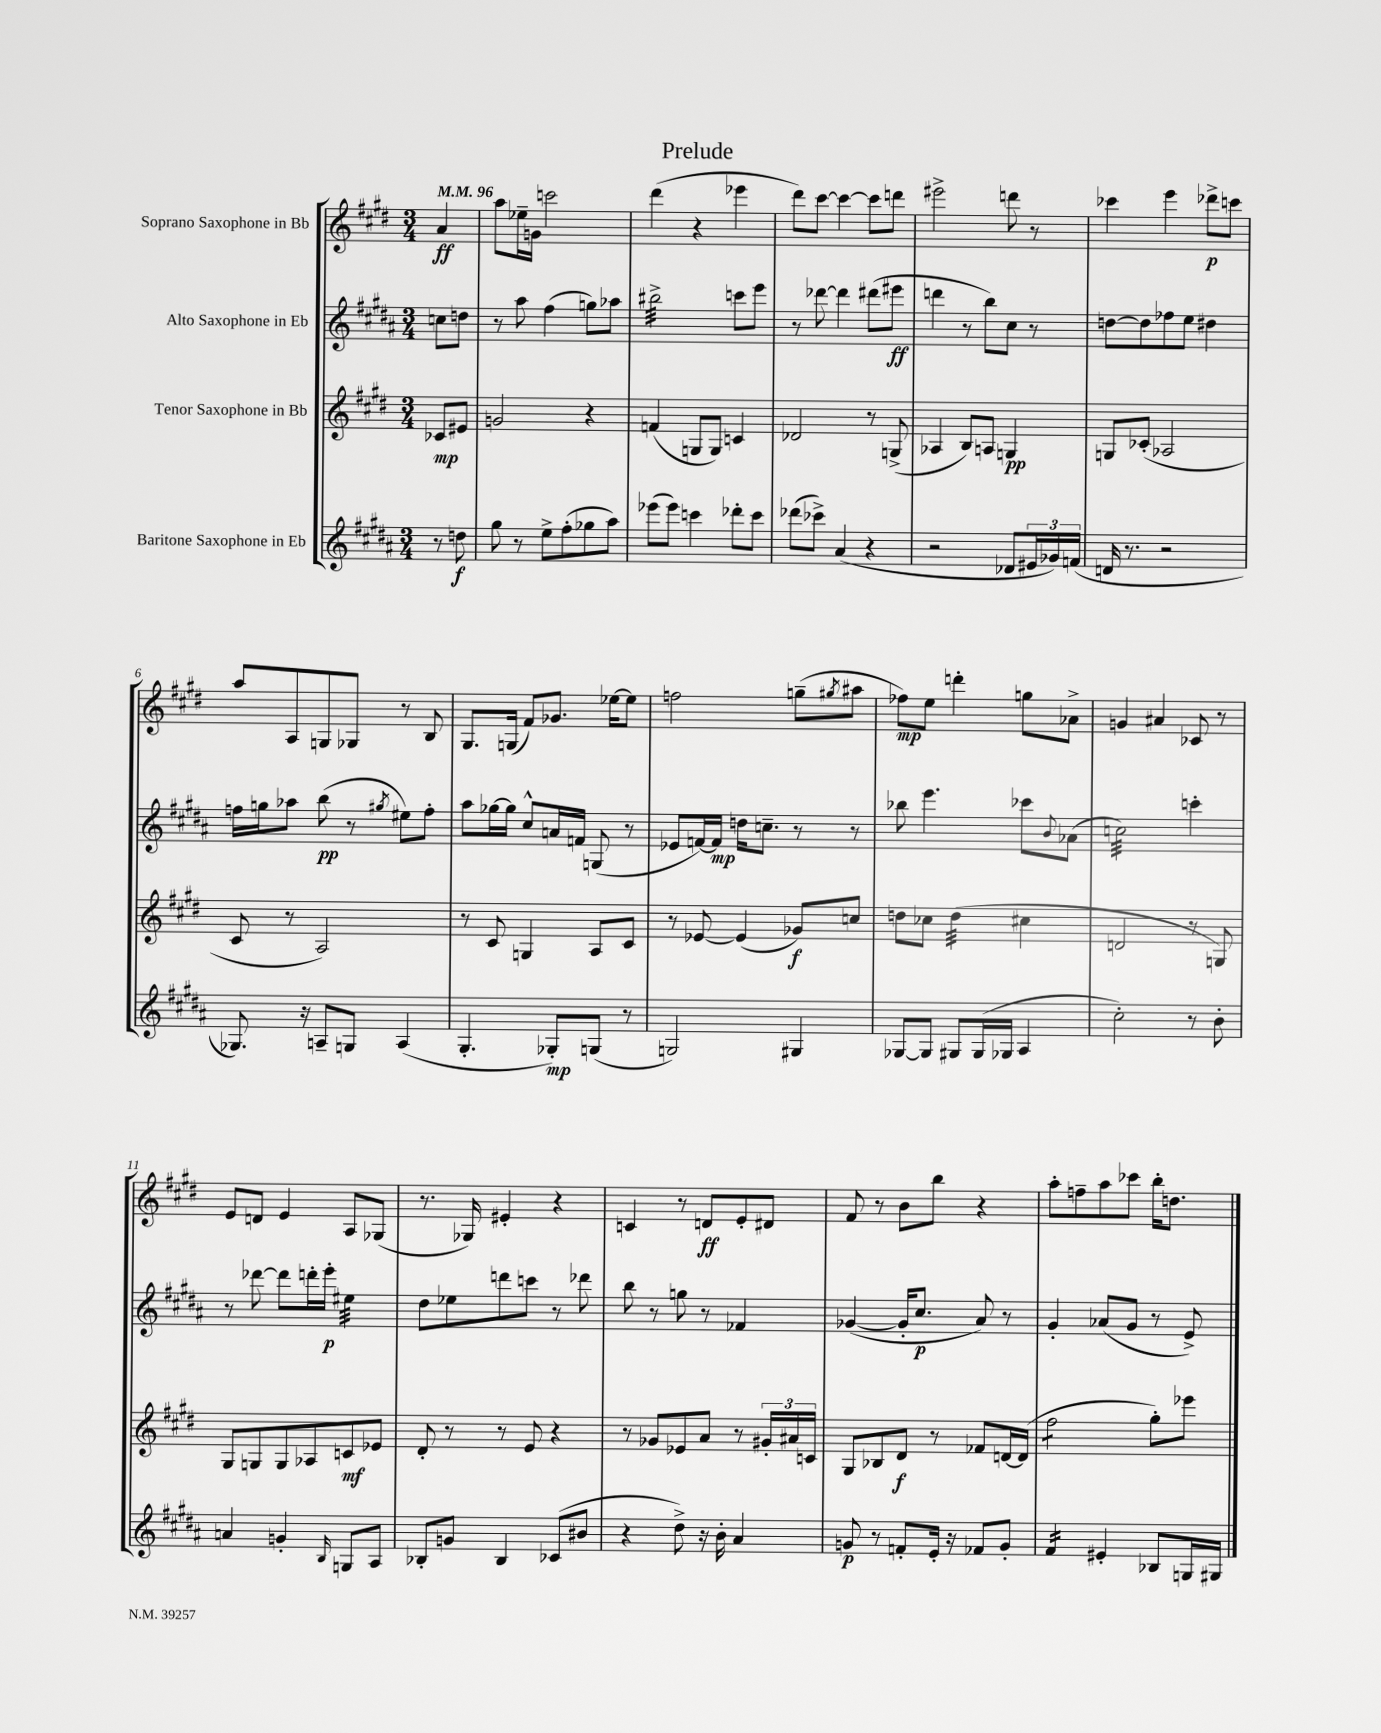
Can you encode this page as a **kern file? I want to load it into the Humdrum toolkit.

**kern	**kern	**kern	**kern
*staff4	*staff3	*staff2	*staff1
*clefG2	*clefG2	*clefG2	*clefG2
*k[f#c#g#d#a#]	*k[f#c#g#d#]	*k[f#c#g#d#a#]	*k[f#c#g#d#]
*M3/4	*M3/4	*M3/4	*M3/4
*MM96	*MM96	*MM96	*MM96
8r	8c-/L	8cc\L	4a/
8dd\	8e#/J	8dd\J	.
=	=	=	=
8gg#\	2g/	8r	8aa\L
8r	.	8aa#\	16ee-~\L
.	.	.	16g\JJ
8ee^\L	.	(4ff#\	2ccc\
(8ff#'\	.	.	.
8gg-\	4r	8gg\L)	.
8aa#\J)	.	8aa-\J	.
=	=	=	=
(8eee-\L	(4f/	2bb#^\	(4ddd#\
8eee-\J)	.	.	.
4ccc\	8G/L	.	4r
.	8G/J)	.	.
8ddd-'\L	4c/	8ccc\L	4eee-\
8ccc\J	.	8eee\J	.
=	=	=	=
(8ddd-\L	2d-/	8r	8ddd#\L)
8ccc-^\J)	.	[8ddd-\	[8ccc#\J
(4a#/	.	4ddd-\]	4ccc#\_
4r	8r	(8ddd#\L	8ccc#\]L
.	(8G^/	8eee#\J	8ddd\J
=	=	=	=
2r	4A-/	4ddd\	2eee#^\
.	8B/L)	8r	.
.	8A/J	8bb\L)	.
8d-/L	4G/	8cc#\J	8ddd\
24e#/L	.	8r	8r
24g-/)	.	.	.
(24f/JJ	.	.	.
=	=	=	=
16d/	8G/L	[8dd\L	4ccc-\
8.r	.	.	.
.	(8c-'/J	8dd\]	.
2r	2A-/	8ff-\	4eee\
.	.	8ee\J	.
.	.	4dd#\	8ddd-^\L
.	.	.	8ccc\J
=	=	=	=
8.G-/)	8c#/	16ff\LL	8aa/L
.	.	16gg\J	.
.	8r	8aa-\J	8A/
16r	.	.	.
8A~/L	2A/)	(8bb\	8G/
8G/J	.	8r	8G-/J
.	.	8qgg#/	.
(4A/	.	8ee#\L)	8r
.	.	8ff'\J	8B/
=	=	=	=
4.G#'/	8r	8aa#\L	8.G#/L
.	8c#/	[16gg-\L	.
.	.	16gg-\]JJ	(16G/Jk
.	4G/	8cc#^^/L	8f#/L)
8G-'/L)	.	16a/L	8.g-/J
.	.	16f/JJ	.
(8G/J	8A/L	(8G/	.
.	.	.	[16ee-\LK
8r	8c#/J	8r	8ee-\]J
=	=	=	=
2G/)	8r	8e-/L	2ff\
.	[8e-/	[16f/L)	.
.	.	16f/]JJ	.
.	(4e-/]	16dd\LK	.
.	.	8.cc~\J	.
4G#/	8g-/L)	8r	(8gg~\L
.	.	.	8qgg#/
.	8cc/J	8r	8aa#\J
=	=	=	=
[8G-/L	8dd\L	8bb-\	8ff-\L)
8G-/]J	8cc-\J	4.eee\	8ee\J
8G#/L	(4dd\	.	4ddd'\
(16G#/L	.	.	.
16G-/JJ	.	.	.
4A#/	4cc#\	8ccc-\L	8gg\L
.	.	8qqb/	.
.	.	(8a-\J	8a-^\J
=	=	=	=
2cc#'\)	2d/	2cc\)	4g/
.	.	.	4a#/
8r	8r	4ccc'\	8c-/
8b'\	8G/)	.	8r
=	=	=	=
4a/	8G#/L	8r	8e/L
.	8G/	[8ddd-\	8d/J
4g'/	8G/	8ddd-\]L	4e/
.	8A-/	16ddd'\L	.
.	.	16eee'\JJ	.
16qqB/	.	.	.
8G/L	8c/	4ee#\	8A/L
8A#/J	8e-/J	.	(8G-/J
=	=	=	=
8B-'/L	8d#'/	8dd#\L	8.r
8g/J	8r	8ee-\	.
.	.	.	16G-/)
4B-/	8r	8ddd\	4e#'/
.	8e/	8ccc\J	.
(8c-/L	4r	8r	4r
8b#/J	.	8ddd-\	.
=	=	=	=
4r	8r	8bb\	4c/
.	8g-/L	8r	.
8dd#^\)	8e-/	8gg\	8r
16r	8a/J	8r	8d/L
16b'\	.	.	.
4a#/	8r	4f-/	8e'/
.	24g#'/LL	.	8d#/J
.	24a#/	.	.
.	24c/JJ	.	.
=	=	=	=
8g/	8G#/L	([4g-/	8f#/
8r	8B-/	.	8r
8f'/L	8d#/J	16g-'/]LK	8b\L
.	.	8.cc#/J	.
16e'/Jk	8r	.	8bb\J
16r	.	.	.
8f-/L	8f-/L	8a#/)	4r
8g'/J	[16d/L	8r	.
.	(16d/]JJ	.	.
=	=	=	=
4f#/	2ff#\	4g#'/	8aa'\L
.	.	.	8ff~\
4e#'/	.	(8a-/L	8aa\
.	.	8g#/J	8ccc-\J
8B-/L	8gg#'\L)	8r	16bb'\LK
.	.	.	8.dd\J
16G/L	8eee-\J	8e^/)	.
16G#/JJ	.	.	.
==	==	==	==
*-	*-	*-	*-
